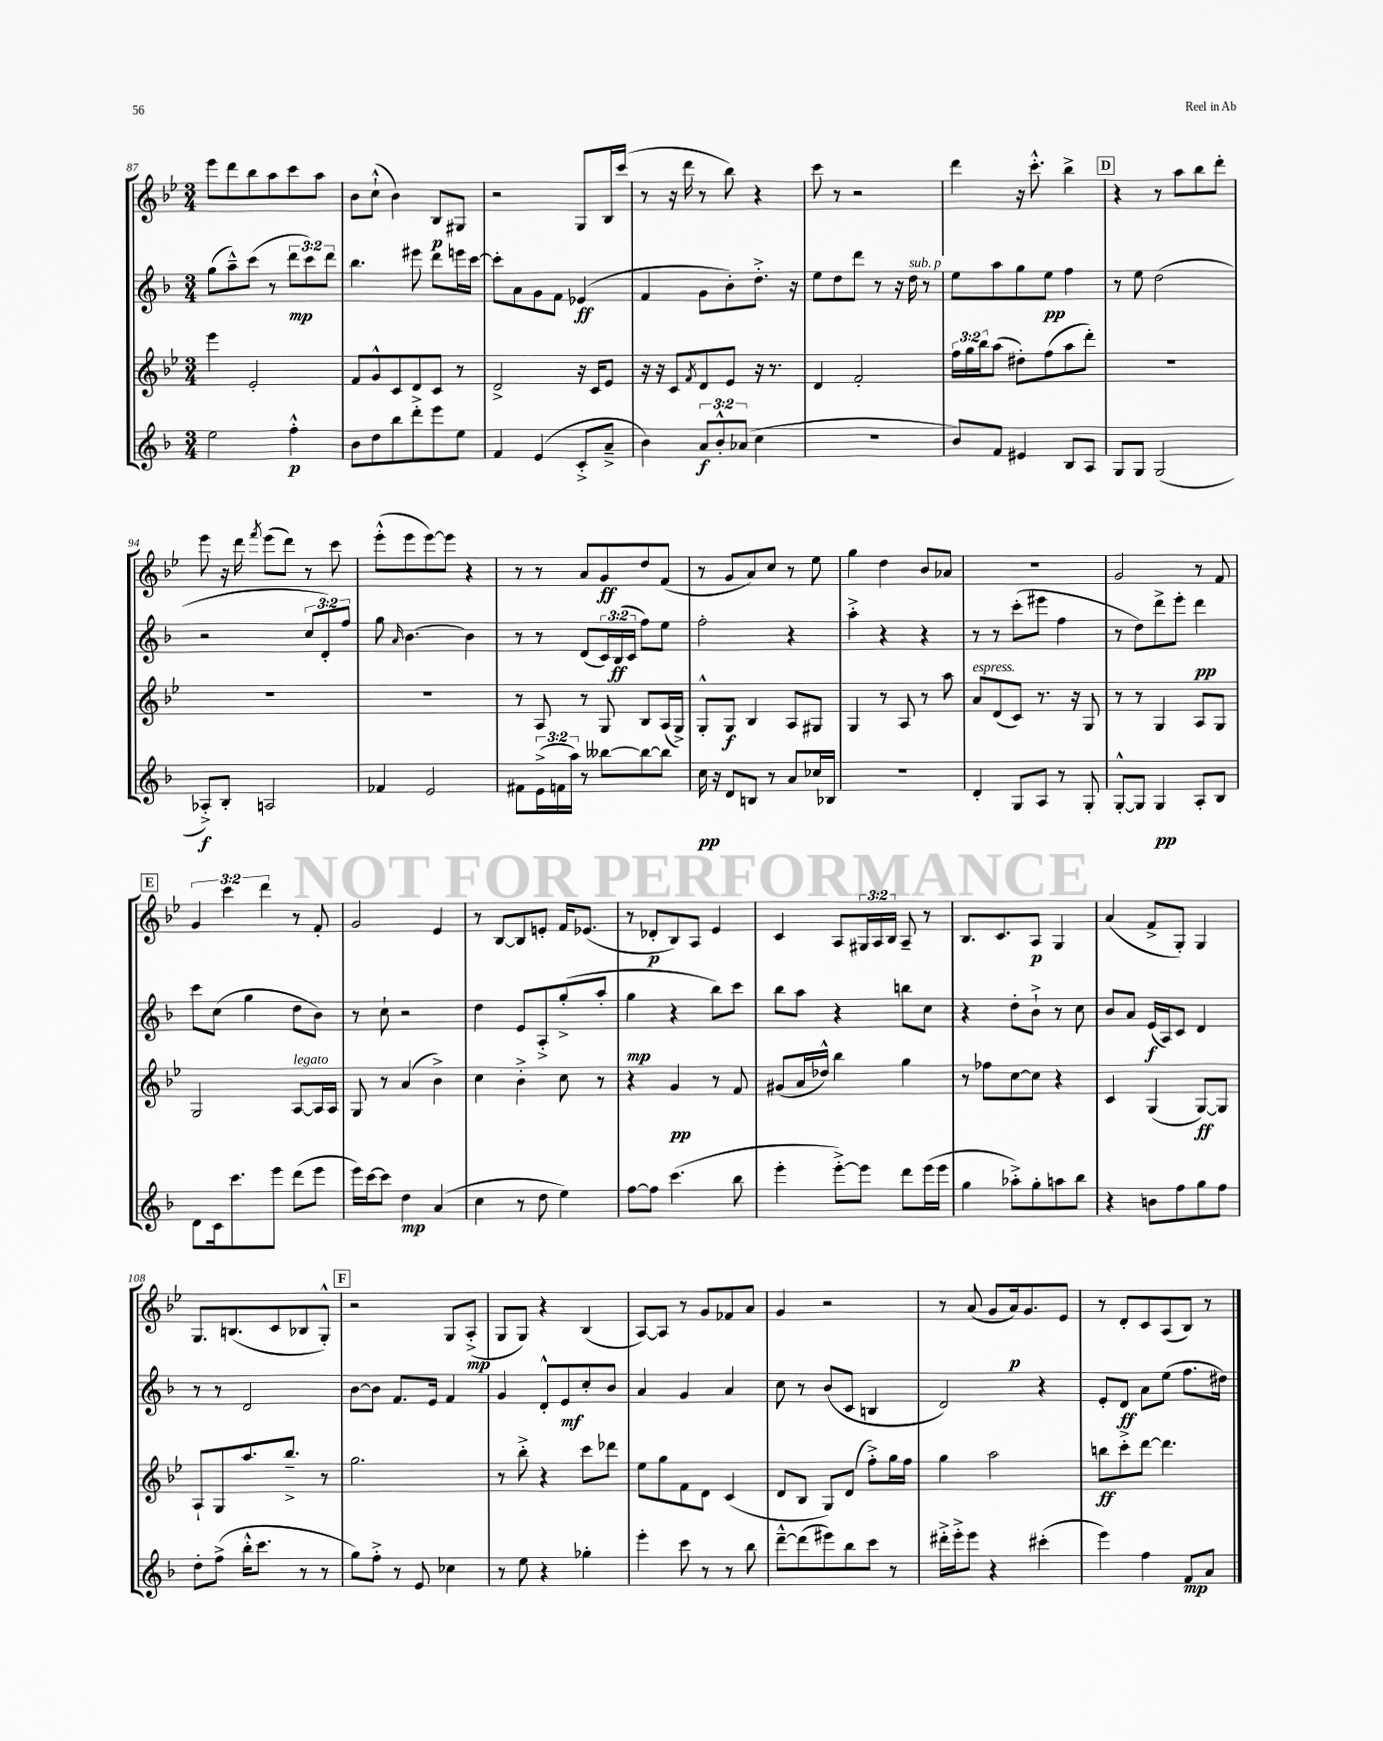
<<
\new StaffGroup <<
\new Staff = "s0" {
    \clef treble \key bes \major \numericTimeSignature \time 3/4 \override Staff.TupletNumber.text = #tuplet-number::calc-fraction-text
    ees'''8 d'''8 bes''8 a''8 c'''8 a''8 |
    bes'8 c''8-!-^( bes'4) bes8\p gis8 |
    r2 g8 bes16 c'''16( |
    r8 r16 d'''16 r8 bes''8) r4 |
    c'''8 r8 r2 |
    d'''4 r16 c'''8.-.-^ bes''4-> |
    \mark \markup { \box "D" } r4 r8 a''8 bes''8 d'''8-. |
    ees'''8 r16 d'''16 \acciaccatura { f'''8 } ees'''8( d'''8) r8 c'''8 |
    ees'''8-.-^( ees'''8 ees'''8~) ees'''8 r4 |
    r8 r8 a'8 g'8\ff d''8 f'8( |
    r8 g'8 a'8) c''8 r8 ees''8 |
    g''4 d''4 bes'8 aes'8 |
    R2. |
    g'2 r8 f'8 |
    \mark \markup { \box "E" } \tuplet 3/2 { g'4 c'''4 d'''4 } r8 f'8-. |
    g'2 ees'4 |
    r8 bes8~ bes8 e'8-. f'16 ees'8.( |
    r8 des'8-.\p bes8) a8 ees'4 |
    c'4 a8 \tuplet 3/2 { gis16 a16 bes16 } a8-- r8 |
    bes8. c'8. a8\p g4 |
    a'4( f'8-> g8-.) g4 |
    g8. b8.( c'8 bes8 g8-.-^) |
    \mark \markup { \box "F" } r2 g8 a8-.->\mp( |
    g8 g8) r4 bes4( |
    a8~) a8 r8 g'8 fes'8 a'8 |
    g'4 r2 |
    r8 a'8( g'8 a'16\p) g'8. ees'8 |
    r8 d'8-. c'8 a8( bes8) r8 \bar "|." |
}
\new Staff = "s1" {
    \clef treble \key f \major \numericTimeSignature \time 3/4 \override Staff.TupletNumber.text = #tuplet-number::calc-fraction-text
    g''8( a''8---^) c'''8( r8 \tuplet 3/2 { d'''8\mp c'''8) d'''8 } |
    bes''4. eis'''8 d'''8 e'''16 c'''16~ |
    c'''8-. a'8 g'8 f'8 ees'4\ff( |
    f'4 g'8 bes'8-.) d''8.-.-> r16 |
    e''8 d''8 d'''8 r8 r16 d''16^\markup { \italic "sub. p" } r8 |
    e''8 a''8 g''8 e''8\pp f''4 |
    \mark \markup { \box "D" } r8 e''8 d''2( |
    r2 \tuplet 3/2 { c''8 d'8-.) f''8 } |
    g''8 \grace { a'16 } bes'4.~ bes'4 |
    r8 r8 d'8( \tuplet 3/2 { c'16) bes16\ff( c'16 } f''8) e''8 |
    f''2-. r4 |
    a''4-.-> r4 r4 |
    r8 r8 c'''8-.( eis'''8 f''4 |
    r8 d''8) d'''8-> e'''8-. d'''4\pp |
    \mark \markup { \box "E" } c'''8 c''8( g''4 d''8 bes'8) |
    r8 c''8-! r2 |
    d''4 e'8 a8-.-> g''8-.->( a''8-. |
    g''4\mp r4 bes''8) c'''8 |
    bes''8 a''8 r4 b''8 c''8 |
    r4 d''8-. bes'8-!-> r8 c''8 |
    bes'8 a'8 e'16\f( a16) c'8 d'4 |
    r8 r8 d'2 |
    \mark \markup { \box "F" } bes'8~ bes'8 f'8. e'16 f'4 |
    g'4 d'8-.-^ e'8\mf c''8-. bes'8 |
    a'4 g'4 a'4 |
    c''8 r8 bes'8( c'8 b4 |
    d'2) r4 |
    e'8-. d'8\ff a'8 e''8( f''8. dis''16) \bar "|." |
}
\new Staff = "s2" {
    \clef treble \key bes \major \numericTimeSignature \time 3/4 \override Staff.TupletNumber.text = #tuplet-number::calc-fraction-text
    ees'''4 ees'2-. |
    f'8 g'8-^ c'8 d'8 c'8 r8 |
    d'2-> r16 c'16 ees'8 |
    r16 r16 c'8 \acciaccatura { f'8 } d'8 ees'8 r16 r8. |
    d'4 f'2-. |
    \tuplet 3/2 { f''16 g''16 bes''16 } a''8( dis''8-.) f''8( a''8 d'''8-.) |
    \mark \markup { \box "D" } R2. |
    R2. |
    R2. |
    r8 a8 r8 g8 bes8 a16( g16->) |
    g8-.-^ g8\f bes4 a8 gis8 |
    g4 r8 a8 r8 a''8 |
    a'8^\markup { \italic "espress." } d'8( c'8) r8. r16 g8 |
    r8 r8 g4 a8 g8 |
    \mark \markup { \box "E" } g2 a8~^\markup { \italic "legato" } a16 a16 |
    g8 r8 a'4( bes'4->) |
    c''4 bes'4-.-> c''8 r8 |
    r4 g'4\pp r8 f'8 |
    gis'8( a'16 des''16-^) bes''4 g''4 |
    r8 fes''8 c''8~ c''8 r4 |
    c'4 g4( g8~\ff) g8 |
    a8-! g8 a''8. bes''8.---> r8 |
    \mark \markup { \box "F" } g''2. |
    r8 bes''8-.-> r4 c'''8 des'''8 |
    ees''8 g''8 f'8 d'8 c'4( |
    d'8 bes8 g8) d'8( f''8-.->) g''16 f''16 |
    g''4 a''2 |
    b''8\ff c'''8-.-> d'''8~ d'''4. \bar "|." |
}
\new Staff = "s3" {
    \clef treble \key f \major \numericTimeSignature \time 3/4 \override Staff.TupletNumber.text = #tuplet-number::calc-fraction-text
    e''2 f''4-.-^\p |
    bes'8 d''8 bes''8 d'''8-.-> e'''8 e''8 |
    f'4 e'4( c'8-.-> a'8---> |
    bes'4) \tuplet 3/2 { a'8\f bes'8-.-^ aes'8( } c''4 |
    r2. |
    bes'8) f'8 eis'4 bes8 a8 |
    \mark \markup { \box "D" } g8 g8 g2( |
    aes8-.->\f) bes8-. a2 |
    fes'4 e'2 |
    fis'8 \tuplet 3/2 { e'16->( f'16 a''16) } r8 beses''8~ beses''8~ beses''8 |
    c''16\pp r16 d'8 b8 r8 a'8 ces''16 bes16 |
    R2. |
    d'4-. g8 a8 r8 g8-. |
    g8~-.-^ g8 g4\pp a8-. bes8 |
    \mark \markup { \box "E" } d'8 c'16 c'''8. e'''8 d'''8( e'''8 |
    e'''16) c'''16~ c'''8 d''4\mp a'4( |
    c''4 r8 d''8 e''4) |
    f''8~ f''8 c'''4.( bes''8 |
    e'''4-. e'''8~-.->) e'''8 d'''8 e'''16( e'''16 |
    g''4 aes''8-.->) g''8-. a''8 bes''8 |
    r4 b'8 f''8 g''8 f''8 |
    d''8-. f''8->( bes''16-.-^ c'''8. r8 r8 |
    \mark \markup { \box "F" } g''8) f''8-.-> r8 e'8 ces''4 |
    r8 e''8 r4 ges''4-. |
    e'''4-. c'''8 r8 r8 bes''8 |
    d'''8~---^ d'''8( eis'''8) bes''8 c'''8 r8 |
    dis'''16-.-> e'''16-.-> e'''8 r4 cis'''4-.( |
    e'''4) f''4 f'8\mp a'8 \bar "|." |
}
>>
>>
\layout { \context { \Score currentBarNumber = #87 } }
